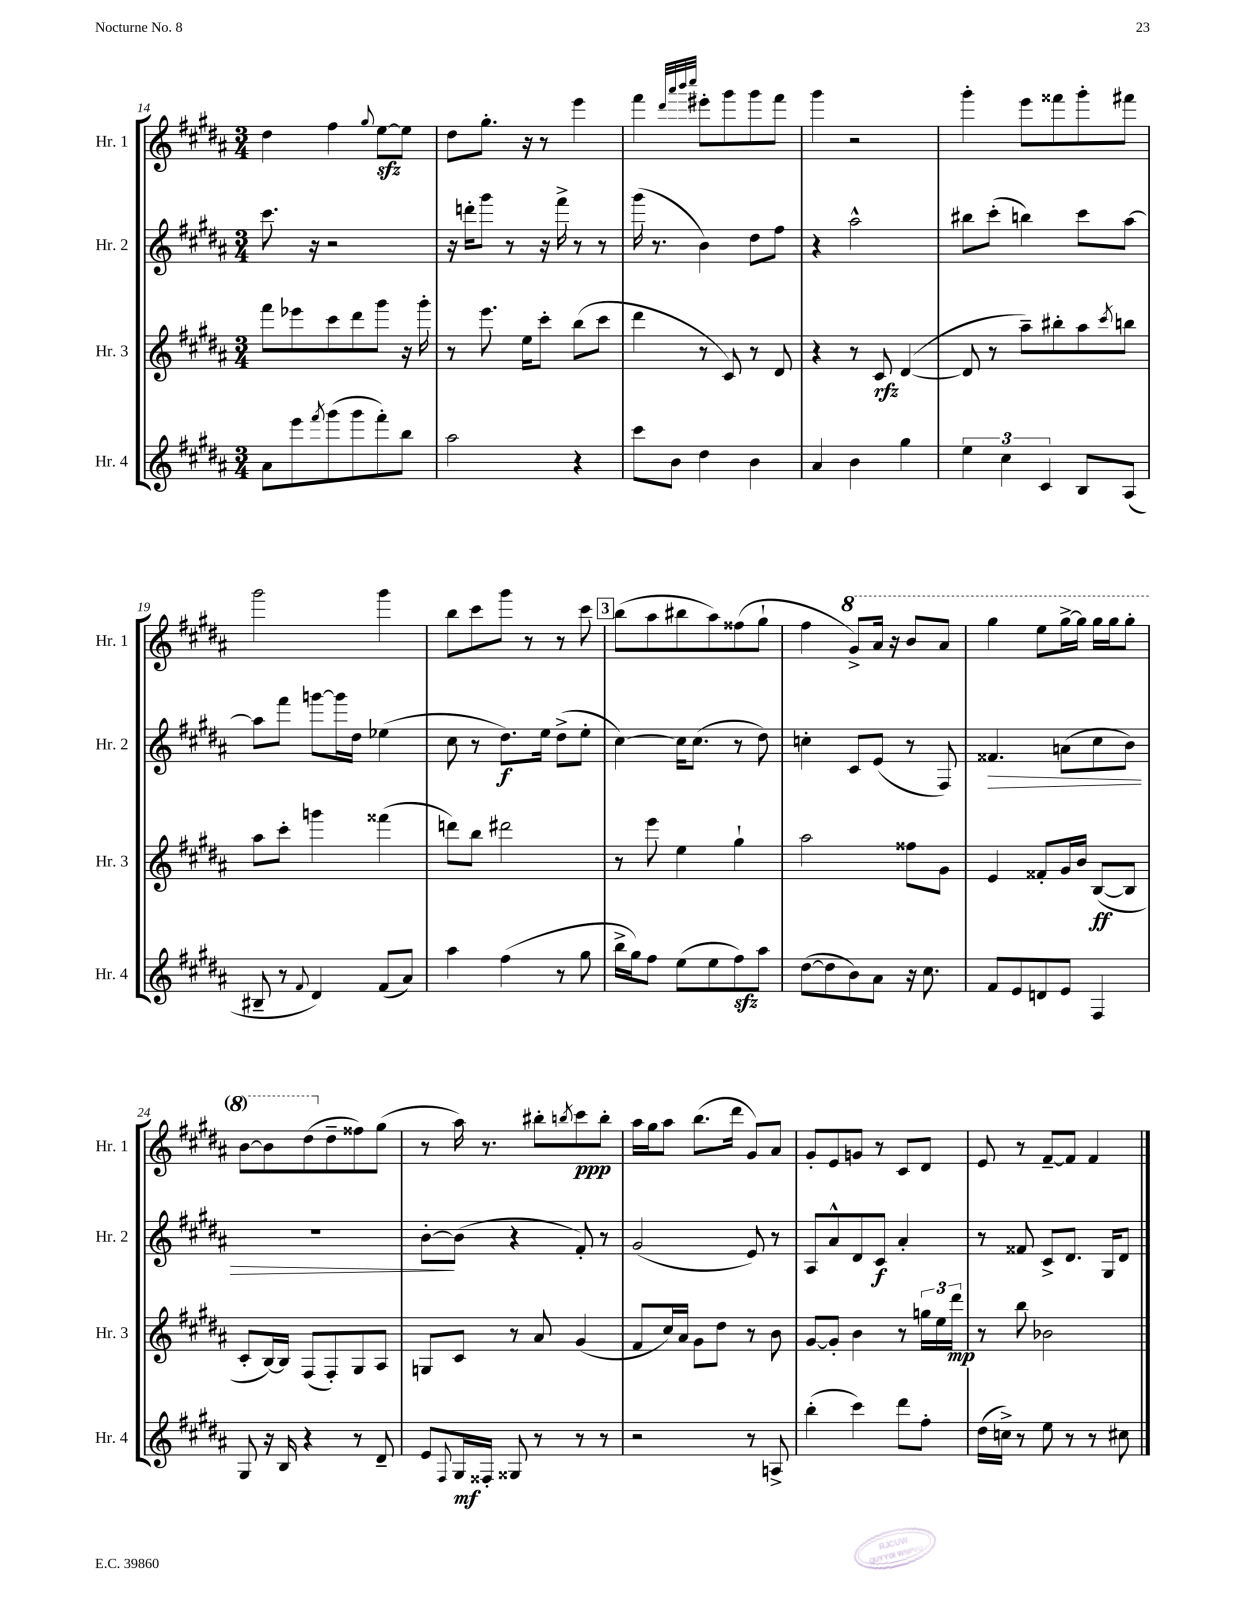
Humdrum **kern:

**kern	**kern	**kern	**kern
*staff4	*staff3	*staff2	*staff1
*clefG2	*clefG2	*clefG2	*clefG2
*k[f#c#g#d#a#]	*k[f#c#g#d#a#]	*k[f#c#g#d#a#]	*k[f#c#g#d#a#]
*M3/4	*M3/4	*M3/4	*M3/4
8a#	8fff#	8.ccc#	4dd#
8eee	8eee-	.	.
.	.	16r	.
8qfff#	.	.	.
(8ggg#	8ccc#	2r	4ff#
8ggg#	8ddd#	.	.
.	.	.	8qqgg#
8fff#')	8ggg#	.	[8ee
8bb	16r	.	8ee]
.	16ggg#'	.	.
=	=	=	=
2aa#	8r	16r	8dd#
.	.	16ddd'	.
.	8.eee	8ggg#	8.gg#'
.	.	8r	.
.	16ee	.	16r
.	8ccc#'	16r	8r
.	.	16fff#^	.
4r	(8bb	8r	4eee
.	8ccc#	8r	.
=	=	=	=
8ccc#	4ddd#	(16ggg#	4fff#
.	.	8.r	.
8b	.	.	.
.	.	.	32qqddd#
.	.	.	32qqaaa#
.	.	.	32qqbbb
.	.	.	32qqcccc#
4dd#	8r	4b)	8eee#'
.	8c#)	.	8ggg#
4b	8r	8dd#	8ggg#
.	8d#	8ff#	8fff#
=	=	=	=
4a#	4r	4r	4ggg#
4b	8r	2aa#^^	2r
.	8c#	.	.
4gg#	([4d#	.	.
=	=	=	=
6ee	8d#]	8bb#	4ggg#'
.	8r	(8ccc#'	.
6cc#	.	.	.
.	8aa#~)	4bb)	8eee
6c#	.	.	.
.	8bb#'	.	8fff##
8B	8aa#	8ccc#	8ggg#'
.	8qccc#	.	.
(8A#	8bb	[8aa#	8fff#
=	=	=	=
8B#~	8aa#	8aa#]	2ggg#
8r	8ccc#'	8fff#	.
8qqf#	.	.	.
4d#)	4ggg	[8ggg	.
.	.	16ggg]	.
.	.	16dd#	.
(8f#	(4fff##	(4ee-	4ggg#
8a#)	.	.	.
=	=	=	=
4aa#	8ddd)	8cc#	8bb
.	8bb	8r	8ccc#
(4ff#	2ddd#	8.dd#)	8ggg#
.	.	.	8r
.	.	16ee	.
8r	.	(8dd#^	8r
8gg#	.	8ee'	8ccc#
=	=	=	=
16bb^	8r	[4cc#)	(8bb
16gg#)	.	.	.
8ff#	8eee	.	8aa#
(8ee	4ee	16cc#]	8bb#
.	.	(8.cc#	.
8ee	.	.	8aa#)
8ff#)	4gg#`	8r	(8ff##
8aa#	.	8dd#)	8gg#`
=	=	=	=
([8dd#	2aa#	4cc'	4ff#
8dd#]	.	.	.
8b)	.	8c#	8gg#^)
8a#	.	(8e	16aa#
.	.	.	16r
16r	8ff##	8r	8bb
8.cc#	.	.	.
.	8g#	8F#)	8aa#
=	=	=	=
8f#	4e	4.f##	4ggg#
8e	.	.	.
8d	8f##'	.	8eee
8e	16g#	(8a	[16ggg#^
.	16b	.	16ggg#]
4F#	([8B	8cc#	16ggg#
.	.	.	16ggg#
.	8B]	8b)	8ggg#'
=	=	=	=
8G#	8c#'	2.r	[8bb
16r	[16B)	.	8bb]
16B	16B]	.	.
4r	(8F#	.	(8ddd#
.	8F#')	.	8dd#~
8r	8G#	.	8ff##)
8d#~	8A#	.	(8gg#
=	=	=	=
8e	8G	[8b'	8r
8qqF#	.	.	.
16G#	8c#	(8b]	16aa#)
16F##'	.	.	8.r
8G##	8r	4r	.
8r	8a#	.	8bb#'
.	.	.	8qbb
8r	(4g#	8f#')	8ccc#
8r	.	8r	8bb'
=	=	=	=
2r	8f#	(2g#	16aa#
.	.	.	16gg#
.	16cc#)	.	8aa#
.	16a#	.	.
.	8g#	.	(8.bb
.	8dd#	.	.
.	.	.	16ddd#
8r	8r	8e)	8g#)
8A^	8b	8r	8a#
=	=	=	=
(4bb'	[8g#	8A#	8g#'
.	8g#']	8a#^^	8e
4ccc#)	4b	8d#	8g
.	.	8c#	8r
8ddd#	8r	4a#'	8c#
8ff#'	24gg	.	8d#
.	24ee	.	.
.	24ddd#	.	.
=	=	=	=
(16dd#	8r	8r	8e
16cc^)	.	.	.
8r	8bb	8f##	8r
8ee	2b-	8c#^	[8f#~
8r	.	8.d#	8f#]
8r	.	.	4f#
.	.	16G#	.
8cc#	.	8d#	.
==	==	==	==
*-	*-	*-	*-
